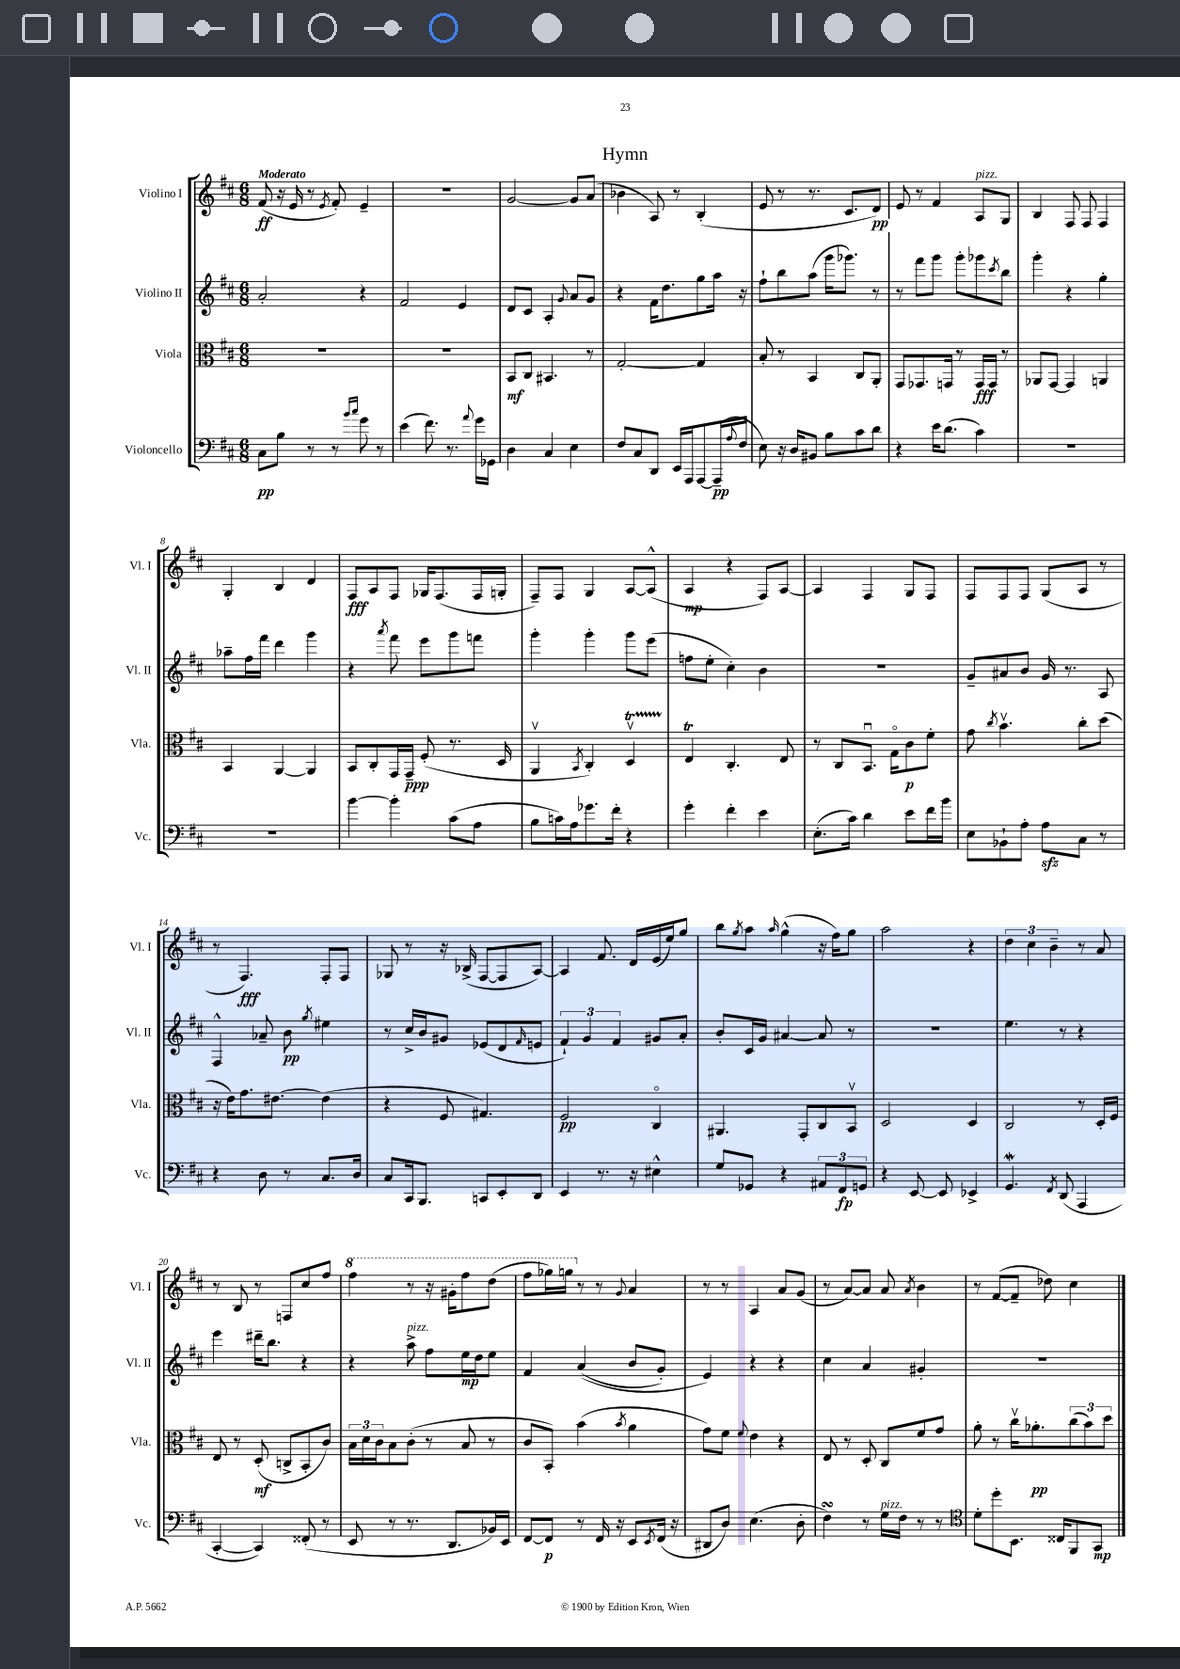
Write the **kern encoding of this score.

**kern	**kern	**kern	**kern
*staff4	*staff3	*staff2	*staff1
*clefF4	*clefC3	*clefG2	*clefG2
*k[f#c#]	*k[f#c#]	*k[f#c#]	*k[f#c#]
*M6/8	*M6/8	*M6/8	*M6/8
8C#	2.r	2a'	(8f#
8B	.	.	16r
.	.	.	16e
8r	.	.	8r
.	.	.	8qe
8r	.	.	8f#')
16qqb	.	.	.
16qqcc#	.	.	.
8g	.	4r	4e~
8r	.	.	.
=	=	=	=
(4e	2.r	2f#	2.r
8.f#)	.	.	.
8.r	.	.	.
.	.	4e	.
8qqa	.	.	.
16g	.	.	.
16GG-	.	.	.
=	=	=	=
4D	8BB	8d	[2g
.	8C#	8c#	.
4C#	4.BB#	4A'	.
.	.	8qqg	.
4E	.	8a	8g]
.	8r	8g	(8a
=	=	=	=
8F#	[2G'	4r	4b-
8C#	.	.	.
8DD	.	16f#	8A)
.	.	8.dd	.
16EE	.	.	8r
16AAA	.	.	.
[8AAA	4G]	8gg	(4B'
(16AAA~]	.	16aa	.
8qqA	.	.	.
16F#	.	16r	.
=	=	=	=
8E)	8B'	8ff#`	8e
16r	8r	8bb	8r
16D	.	.	.
8BB#	4BB	(8aa	8.r
8B	.	16ggg	.
.	.	8.ggg-)	8.c#
8c#	8C#	.	.
8d	8AA'	8r	8d)
=	=	=	=
4r	8GG	8r	8e
.	8.GG-	8fff#	8r
16e	.	8ggg	4f#
(8.d	16GG	.	.
.	8r	8ggg'	.
4c#)	16GG	8ggg-	8A
.	16GG	.	.
.	.	8qccc#	.
.	8r	8bb	8G
=	=	=	=
2.r	8AA-	4ggg'	4B
.	[8GG	.	.
.	4GG]	4r	8F#
.	.	.	8F#
.	4AA	4gg'	4F#
=	=	=	=
2.r	4BB	8aa-~	4G'
.	.	16ff#	.
.	.	16fff#	.
.	[4AA	4ddd	4B
.	4AA]	4ggg	4d
=	=	=	=
[4b	8BB	4r	8F#
.	8C#'	.	8A
.	.	8qaaa	.
4b']	16GG	8fff#	8F#
.	16GG~	.	.
.	(8F#'	8eee	16G-
.	.	.	(8.F#
(8c#	8.r	8ggg	.
8A	.	8fff	16F#
.	16D	.	16G'
=	=	=	=
8B	4AAv	4ggg'	8F#~)
16c)	.	.	8F#
16A	.	.	.
.	8qBB	.	.
8.g-	4C#')	4ggg'	4G
16f#'	.	.	.
4r	4Dv	8ggg	[8A
.	.	(8eee	(8A^^]
=	=	=	=
4g'	4E	8ff	4A
.	.	8ee'	.
4f#'	4.C#'	4cc#')	4r
4e	.	4b	8F#)
.	8E	.	[8A
=	=	=	=
(8.E'	8r	2.r	4A]
.	8C#	.	.
16c#)	.	.	.
4d	8.BBu	.	4F#
.	16Go	.	.
8e	8c#	.	8G
16f#	8f#'	.	8F#
16b	.	.	.
=	=	=	=
8E	8g	8g~	8F#
.	8qcc#	.	.
8BB-`	4.bv	8a#	8F#
8A'	.	8b	8F#
8A	.	16g	(8G
.	.	8.r	.
8C#	8cc#'	.	8A
8r	(8dd	8A	8r
=	=	=	=
4r	16r	4F#^^	8r
.	16e)	.	.
.	8.g	.	4.F#)
8D	.	8a-~	.
.	[8.e#	.	.
8r	.	8b	.
.	.	8qgg	.
8.C#	(4e#]	4ee#	8F#'
.	.	.	8F#
16D	.	.	.
=	=	=	=
8C#	4r	8r	8G-
16CC#	.	16cc#^	8r
8.BBB	.	16b	.
.	8F#	8g#	16r
.	.	.	(16B-^
8CC	4.G#)	(8e-	[8F#
8EE'	.	8d	8F#]
.	.	16qqf#	.
8DD	.	8e	[8A)
=	=	=	=
4EE	2F#	6f#`)	4A]
.	.	6g	.
8.r	.	.	8.f#
.	.	6f#	.
16r	.	.	16d
4E#^^	4C#o	8g#	(16e
.	.	.	16ee)
.	.	8a'	8gg
=	=	=	=
8G	4.AA#	8b'	8bb
.	.	.	8qgg
8GG-	.	16c#	8aa
.	.	16g	.
.	.	.	16qqaa
4r	.	[4a#	(4gg^^
.	8GG'	.	.
12AA#	8C#	8a#]	16r
.	.	.	16ff#)
12FF#	.	.	.
.	8BBv	8r	8gg
12GG	.	.	.
=	=	=	=
4r	2D	2.r	2aa
[8EE	.	.	.
8EE]	.	.	.
4EE-^	4D	.	4r
=	=	=	=
4.GG	2C#	4.ee	6dd
.	.	.	6cc#
.	.	.	6b~
8qFF#	.	.	.
(8DD	.	8r	.
4AAA	8r	4r	8r
.	16D'	.	8a
.	16F#	.	.
=	=	=	=
[4CC#'	8E	4eee	8r
.	8r	.	8B
4CC#])	(8D'	16ddd#~	8r
.	.	8.bb	.
.	8C^	.	8F
(8FF##'	8BB'	4r	8cc#
8r	8c#)	.	8ff#
=	=	=	=
8EE	24B	4r	4fff#
.	24d	.	.
.	24c#	.	.
8r	8B	.	.
8.r	(8c#'	8aa^	8r
.	8r	8ff#	16r
8.DD	.	.	16gg#'
.	8B	16ee	8fff#
.	.	16dd	.
16BB-)	8r	8ee	(8ddd
16EE	.	.	.
=	=	=	=
[8FF#	8c#	4f#	8fff#
8FF#]	8BB')	.	16ggg-)
.	.	.	16ggg
8r	(4b	&((4a	8r
16FF#	.	.	8r
16r	.	.	.
.	8qb	.	8qqg
8EE	4a	8b	4a
8qEE	.	.	.
(16FF#	.	8g')	.
16r	.	.	.
=	=	=	=
8DD#	8g)	4e&)	8r
8D)	8f#	.	8r
.	8qqf#	.	.
(4.E	4e	4r	4A
.	4r	4r	8a
8D'	.	.	(8g
=	=	=	=
4F#)	8E	4cc#	8r
.	8r	.	[8a)
8r	8D'	4a	8a]
16G	8C#	.	8a
16F#	.	.	.
.	.	.	8qa
8r	8f#	4g#'	4b
8r	8g	.	.
=	=	=	=
*clefC4	*	*	*
8d'	8a'	2.r	8r
8dd'	8r	.	([8f#
8.BB	16cc#v	.	8f#~]
.	8.a-'	.	.
.	.	.	8dd-)
16C##	.	.	.
8FF#	(12cc#	.	4cc#
.	12b)	.	.
8GG	.	.	.
.	12dd	.	.
==	==	==	==
*-	*-	*-	*-
